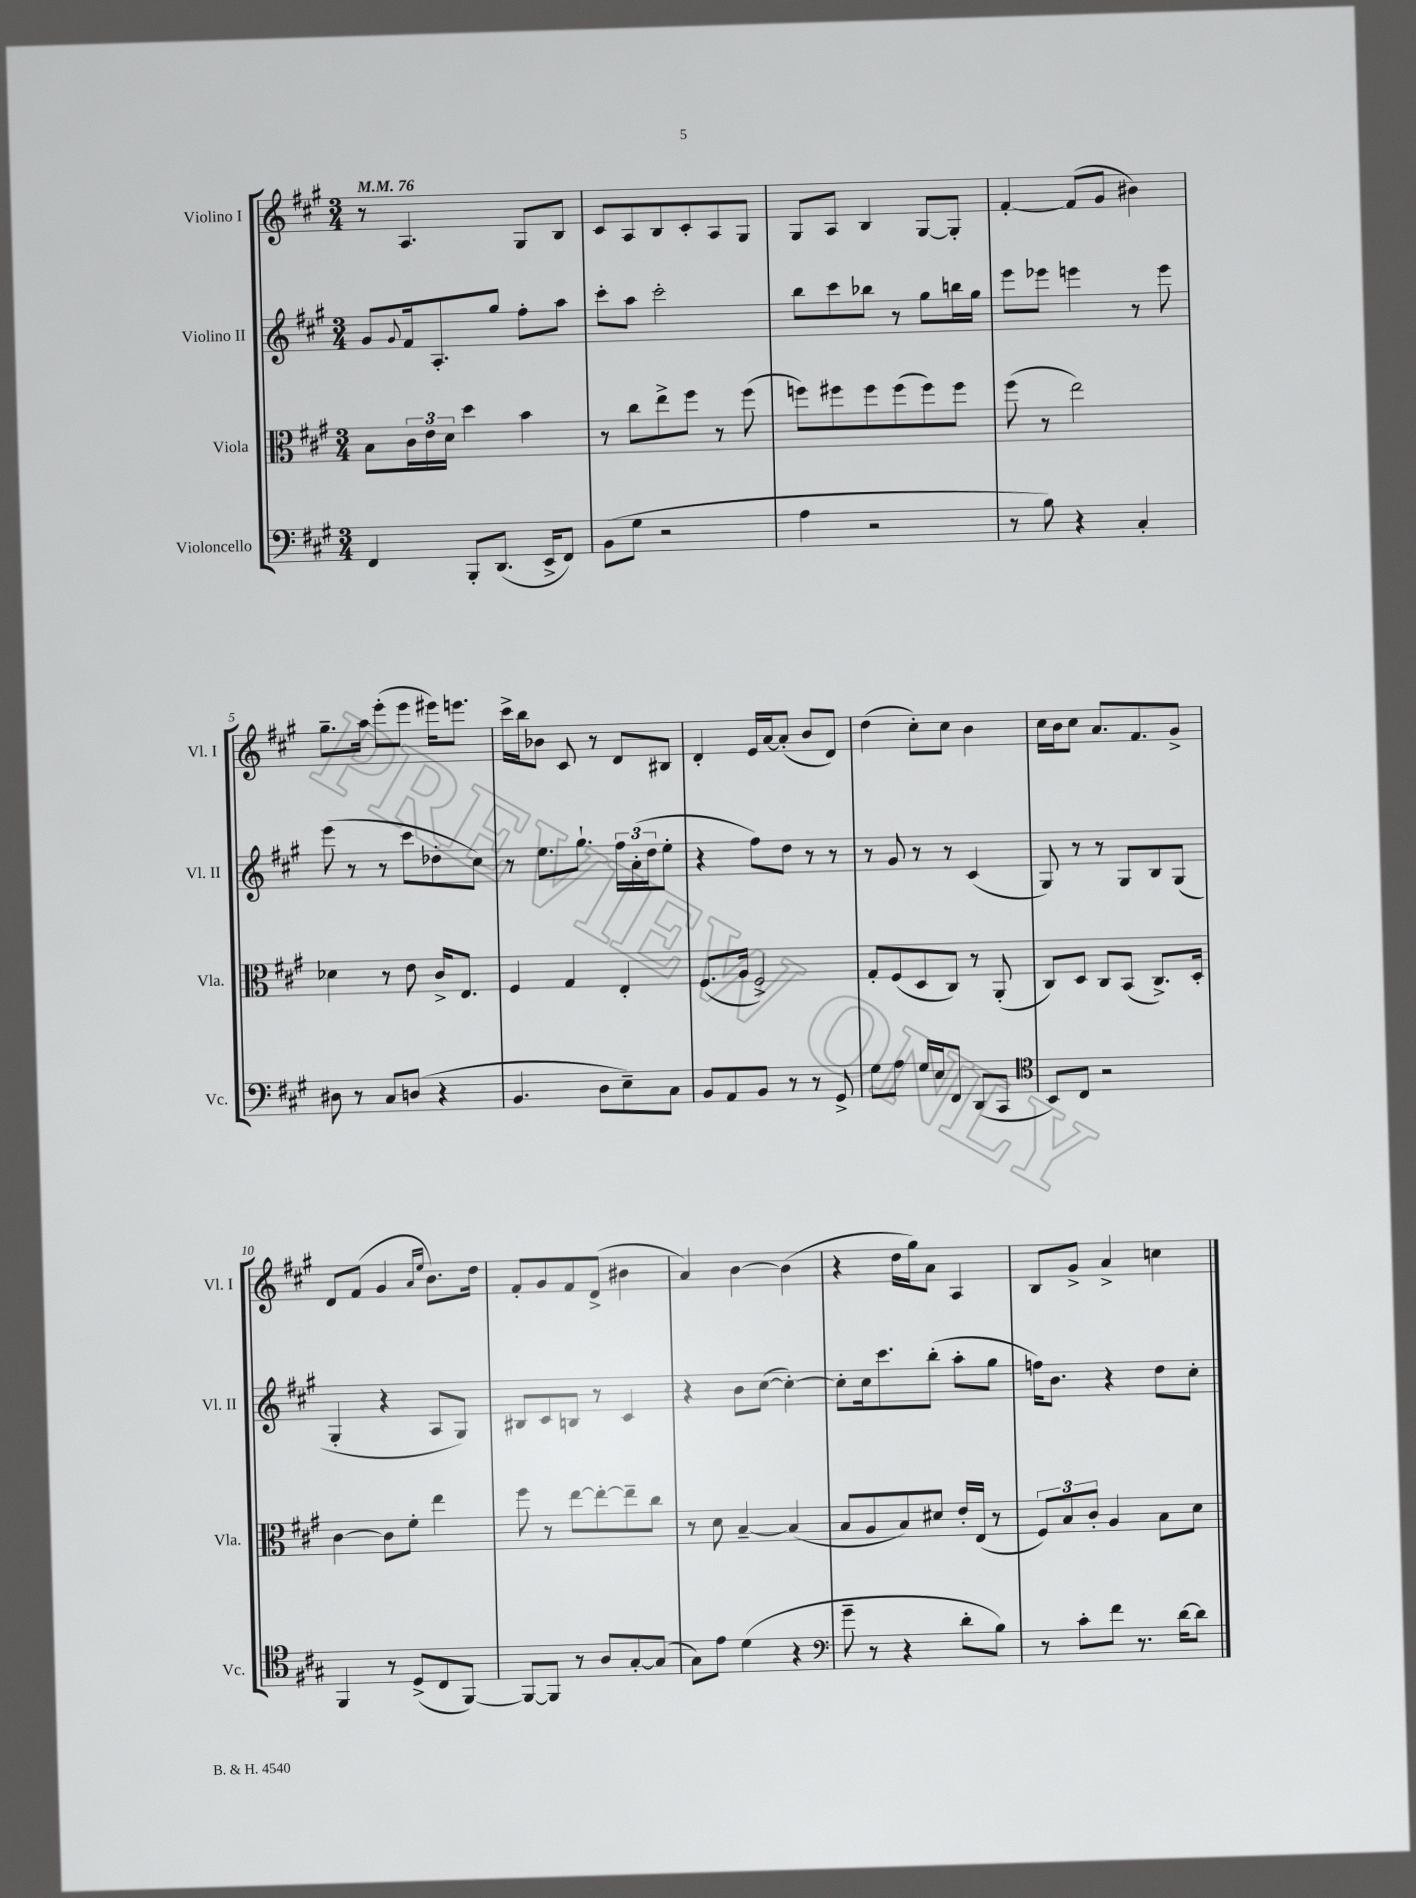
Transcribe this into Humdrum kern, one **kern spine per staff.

**kern	**kern	**kern	**kern
*staff4	*staff3	*staff2	*staff1
*clefF4	*clefC3	*clefG2	*clefG2
*k[f#c#g#]	*k[f#c#g#]	*k[f#c#g#]	*k[f#c#g#]
*M3/4	*M3/4	*M3/4	*M3/4
*MM76	*MM76	*MM76	*MM76
4FF#/	8B\L	8g#/L	8r
.	.	8qqg#/	.
.	24c#\L	16f#/k	4.A/
.	24e\	.	.
.	.	8.A'/	.
.	24d\JJ	.	.
8BBB'/L	4dd\	.	.
(8.DD/J	.	8gg#/J	.
.	4b\	8ff#'\L	8G#/L
16EE^/LK	.	.	.
8FF#/J)	.	8aa\J	8B/J
=	=	=	=
(8BB\L	8r	8ccc#'\L	8c#/L
8G#\J	8cc#\L	8aa\J	8A/
2r	8ee^\	2ccc#'\	8B/
.	8ff#\J	.	8c#'/
.	8r	.	8A/
.	(8ff#\	.	8G#/J
=	=	=	=
4A\	8ff\L)	8bb\L	8G#/L
.	8ff#\	8ccc#\	8A/J
2r	8ff#\	8bb-\J	4B/
.	(8ff#\	8r	.
.	8ff#\)	8gg#\L	[8G#/L
.	8ff#\J	16bb\L	8G#'/]J
.	.	16gg#\JJ	.
=	=	=	=
8r	(8ff#\	8eee\L	[4f#'/
8B\)	8r	8eee-\J	.
4r	2ee\)	4eee\	(8f#/]L
.	.	.	8g#/J
4C#'/	.	8r	4b#\)
.	.	8eee\	.
=	=	=	=
8D#\	4d-\	(8eee\	8.gg#~\L
8r	.	8r	.
.	.	.	16aa\Jk
8C#/L	8r	8r	(8eee'\L
(8D/J	8e\	8ccc#\L	8eee\J
4r	16c#^/LK	8dd-'\	16eee#\LK)
.	8.E/J	.	8.eee\J
.	.	8cc#\J)	.
=	=	=	=
4.BB/	4F#/	8r	16ccc#^\LL
.	.	.	16bb\J
.	.	8.ee\L	8b-\J
.	4G#/	.	8c#/
.	.	8.gg#`\J	.
8D\L	.	.	8r
8E~\)	4E'/	24ff#\LL	8d/L
.	.	(24a'\	.
.	.	24dd\J	.
8C#\J	.	8ee'\J	8B#/J
=	=	=	=
8BB/L	(8.F#/L	4r	4d'/
8AA/	.	.	.
.	16A/Jk	.	.
8BB/J	2F#^/)	8ff#\L)	16e/LL
.	.	.	[16a/J
8r	.	8dd\J	(8a'/]J
8r	.	8r	8b/L
8GG#^/	.	8r	8d/J)
=	=	=	=
8G#\L	8G#'/L	8r	(4dd\
8A\J	(8F#/	8g#/	.
16G#/LL	8D/	8r	8cc#'\L)
16E/J	.	.	.
8FF#/J	8C#/J)	8r	8cc#\J
(8DD/L	8r	(4c#/	4b\
8CC#/J	(8AA'/	.	.
=	=	=	=
*clefC4	*	*	*
8BB/L)	8C#/L)	8G#/)	16cc#\LL
.	.	.	16b\J
8C#/J	8D/J	8r	8cc#\J
2r	8C#/L	8r	8.a/L
.	(8BB/J	8G#/L	.
.	.	.	8.f#/
.	8.C#^/L)	8B/	.
.	.	(8G#/J	8g#^/J
.	16D'/Jk	.	.
=	=	=	=
4FF#/	[4c#\	4G#'/	8d/L
.	.	.	(8f#/J
8r	8c#\]L	4r	4g#/
(8D^/L	8f#'\J	.	.
.	.	.	16qqa/LL
.	.	.	16qqee/JJ
8C#/	4ee\	8A/L	8.b\L)
[8FF#/J)	.	8G#/J)	.
.	.	.	16dd\Jk
=	=	=	=
8FF#/_L	8ff#\	8B#/L	8f#'/L
8FF#/]J	8r	8c#/	8g#/
8r	[8ee\L	8B/J	8f#/
8A/L	8ee'\_	8r	(8d^/J
[8G#'/	8ee~\]	4c#/	4b#\
(8G#/]J	8cc#\J	.	.
=	=	=	=
8G#\L)	8r	4r	4a/)
8e\J	8d\	.	.
(4d\	[4B~/	8b\L	[4b\
.	.	([8cc#\J	.
4r	(4B/]	4cc#'\_)	(4b\]
=	=	=	=
*clefF4	*	*	*
8g#~\	8B/L	8cc#'\]L	4r
8r	8A/	16cc#\k	.
.	.	8.ccc#\	.
4r	8B/)	.	16dd\LL
.	.	.	16gg#\J)
.	8d#/J	(8bb'\J	8a\J
8d'\L	16e'/LL	8aa'\L	4A/
.	(16E/JJ	.	.
8B\J)	8r	8gg#\J	.
=	=	=	=
8r	12F#/L)	16ff\LK)	8B/L
.	.	8.b\J	.
.	12B/	.	.
8c#'\L	.	.	8g#^/J
.	12c#'/J	.	.
8f#\J	4A/	4r	4a^/
8.r	.	.	.
.	8B\L	8dd\L	4cc\
[16d\LK	.	.	.
8d\]J	8d\J	8cc#'\J	.
==	==	==	==
*-	*-	*-	*-
